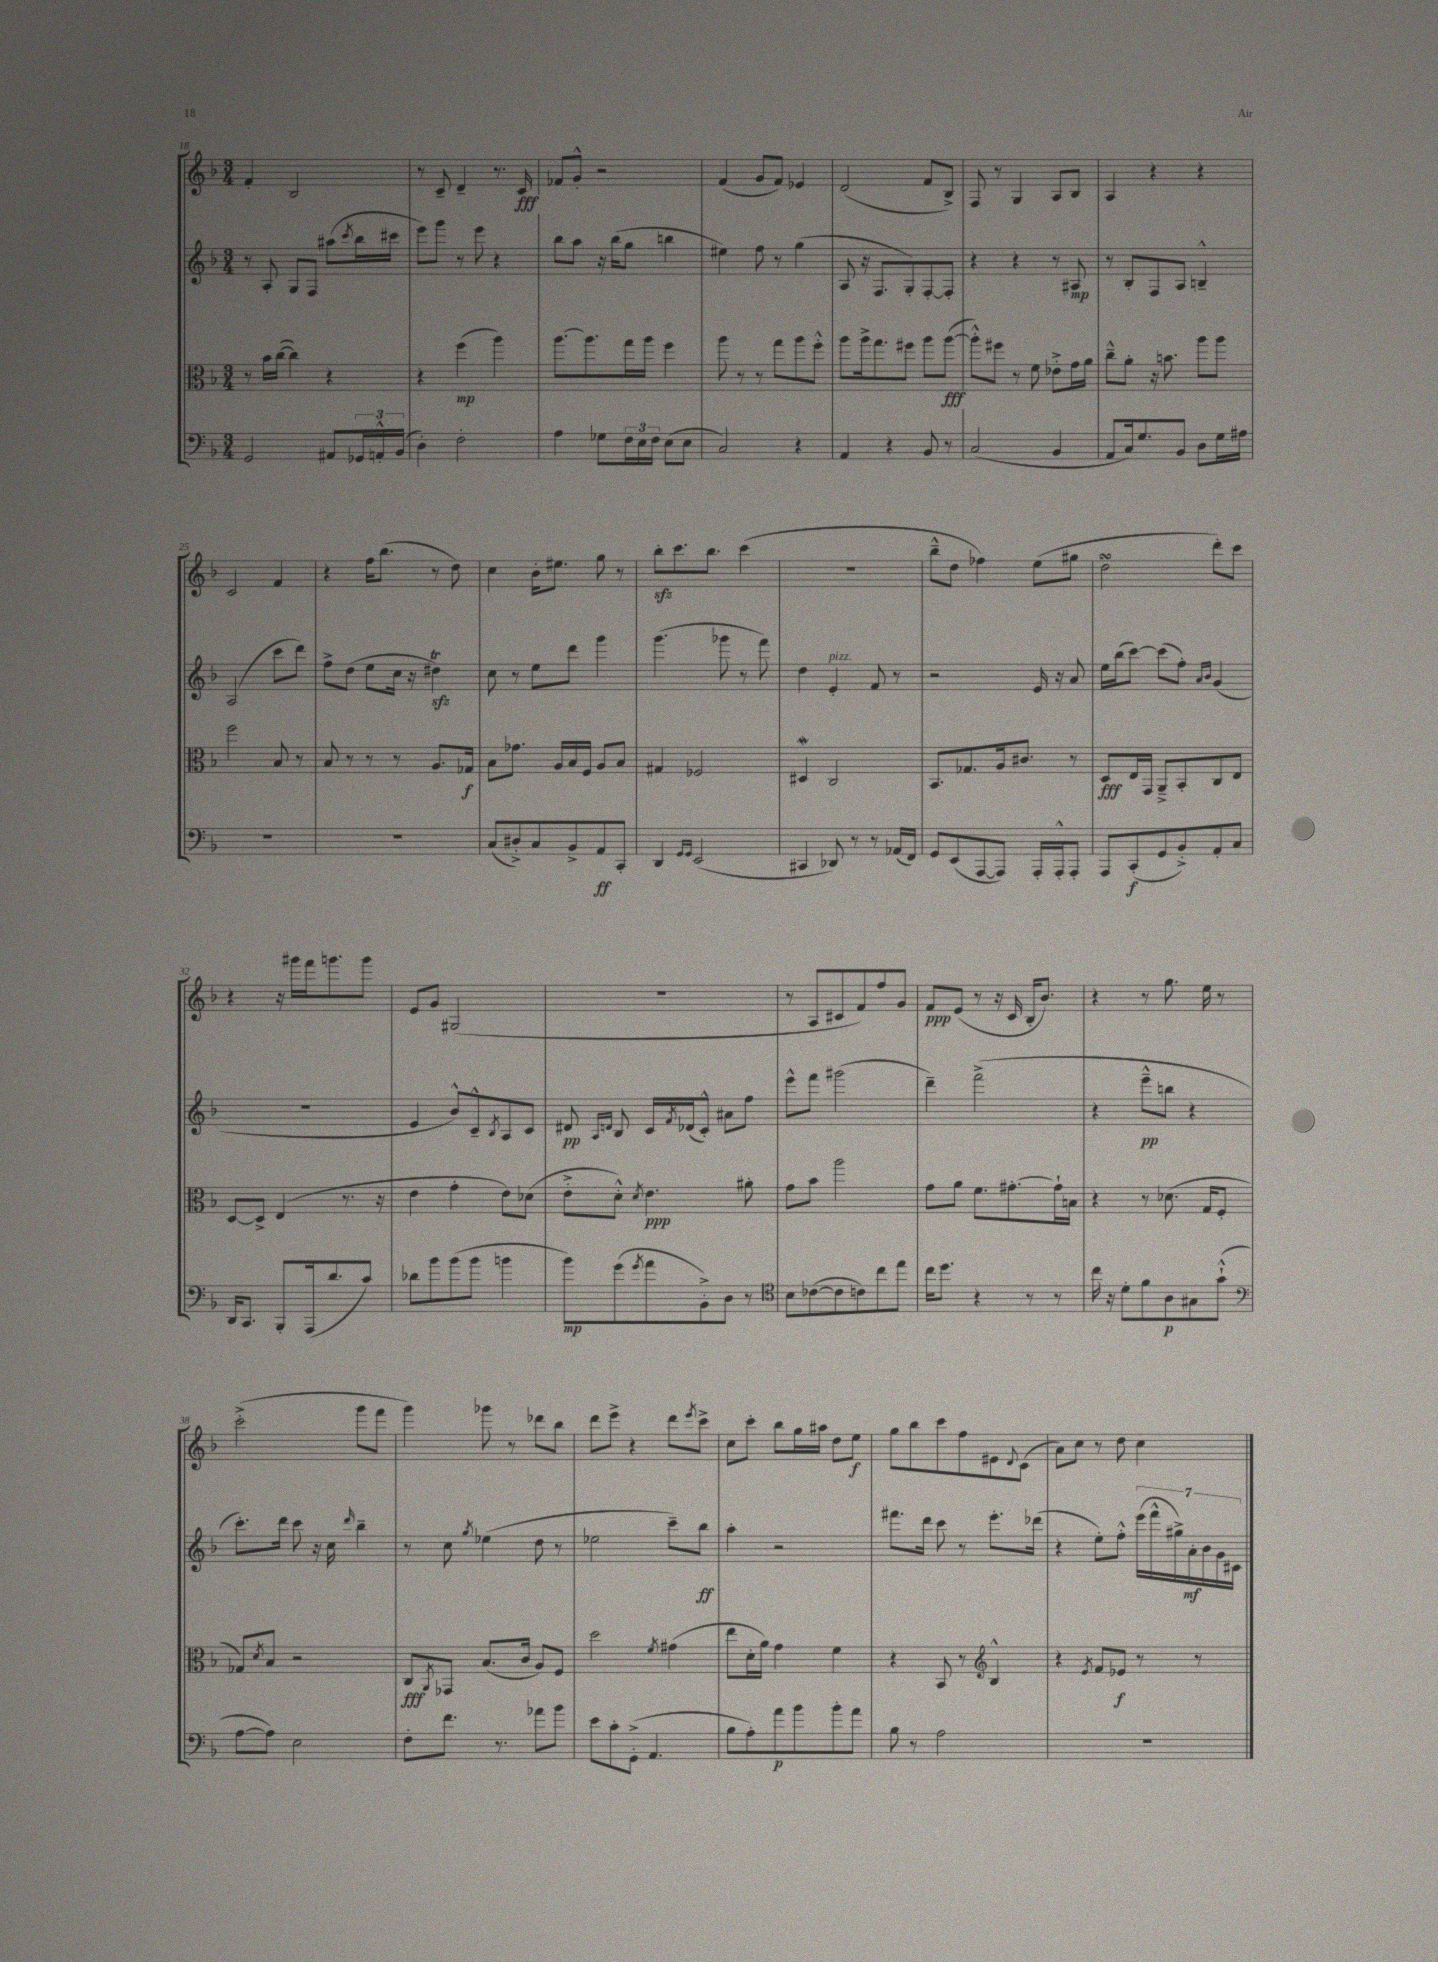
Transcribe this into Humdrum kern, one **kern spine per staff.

**kern	**kern	**kern	**kern
*staff4	*staff3	*staff2	*staff1
*clefF4	*clefC3	*clefG2	*clefG2
*k[b-]	*k[b-]	*k[b-]	*k[b-]
*M3/4	*M3/4	*M3/4	*M3/4
2GG	8r	8r	4f'
.	16b-	8A'	.
.	([16cc	.	.
.	4cc])	8G	2B-
.	.	8F	.
8AA#	4r	(8aa#	.
.	.	8qccc	.
24GG-	.	16bb-	.
24AA'^^	.	.	.
.	.	16ccc#	.
(24BB-	.	.	.
=	=	=	=
4D')	4r	8eee)	8r
.	.	8ggg	8c~
2F'	(4ff	8r	4d~
.	.	8eee	.
.	4aa)	4r	8.r
.	.	.	16c
=	=	=	=
4A	[8.aa	8bb-	8f-
.	.	8aa	8g'^^
.	8.aa]	.	.
8G-	.	16r	2r
.	.	(16bb-	.
24F	16gg	8gg	.
24E	.	.	.
.	16aa	.	.
24F	.	.	.
(8E	4ff	4bb	.
8E	.	.	.
=	=	=	=
2C)	8aa	4ee#)	(4f
.	8r	.	.
.	8r	8ff	8g
.	8gg	8r	8f)
4r	8aa	(4gg	4e-
.	8ff'^^	.	.
=	=	=	=
4AA	8aa	8A	(2d
.	16aa^	16r	.
.	8.gg	8.F	.
4r	.	.	.
.	8ff#	8G')	.
8BB-	8aa	[8F'	8f
8r	([8aa	8F']	8B-^)
=	=	=	=
(2C	8aa'^^])	4r	8F
.	8ff#	.	8r
.	8r	4r	4G
.	8f	.	.
4BB-	8e-'^	8r	8A
.	16g	8A#	8B-
.	16a	.	.
=	=	=	=
8AA	8cc~^^	8r	4A
16C)	8a'	8B-'	.
8.G	.	.	.
.	16r	8F	4r
.	8.b	.	.
8BB-	.	8A	.
8D	8aa	4B~^^	4r
16G	8aa	.	.
16A#	.	.	.
=	=	=	=
2.r	2ff	(2A	2c
.	8B-	8ccc	4f
.	8r	8ddd)	.
=	=	=	=
2.r	8B-	8ff^	4r
.	8r	(8dd	.
.	8r	8ee	16ff
.	.	.	(8.bb-
.	8r	16cc	.
.	.	16r	.
.	8.A	4dd#)	8r
.	.	.	8dd)
.	16G-	.	.
=	=	=	=
(8C	8B-	8cc	4cc
8D#'^)	8.g-	8r	.
8C	.	8ee	16b-'
.	16A	.	8.ee#
8BB-^	16B-	8ddd	.
.	16F	.	.
8AA	8A	4ggg	8gg
8CC'	8B-	.	8r
=	=	=	=
4DD	4G#	(4.ggg	8bb-'
.	.	.	8.ccc
16qqGG	.	.	.
16qqGG	.	.	.
(2EE	2F-	.	.
.	.	.	8.bb-
.	.	8ggg-	.
.	.	8r	(4ccc
.	.	8fff)	.
=	=	=	=
4CC#	4D#	4dd	2.r
8DD-)	2C	4e'	.
8r	.	.	.
8r	.	8f	.
(16AA-	.	8r	.
16FF)	.	.	.
=	=	=	=
8GG	8.BB-	2r	8bb-~^^
(8EE	.	.	8dd
.	8.G-	.	.
[8AAA	.	.	4ff-)
8AAA])	16A	.	.
.	8.c#	.	.
16AAA'	.	16e	(8ee
16AAA'^^	.	16r	.
8AAA'	8r	8a	8gg#
=	=	=	=
8AAA	8D	16ee	2dd
.	.	(16bb-	.
(8CC'	16E	[8ccc)	.
.	16GG	.	.
8GG	8AA~^	(8ccc]	.
8BB-'^)	8BB-'	8ff')	.
.	.	16qqa	.
.	.	16qqb-	.
8AA'	8C	(4g	8ddd')
8C	8E	.	8ccc
=	=	=	=
16DD	[8D	2.r	4r
8.CC	.	.	.
.	8D^]	.	.
8BBB-'	(4E	.	16r
.	.	.	16ggg#
(16AAA	.	.	16fff
8.d	.	.	8.ggg
.	8.r	.	.
8c)	.	.	8ggg
.	16r	.	.
=	=	=	=
8d-	4e	4e	8e
8b-	.	.	8g
(8b-	4g'	8b-^^)	(2G#
8b-	.	8c~^^	.
.	.	8qB-	.
4b	8e)	8A	.
.	(8d-	8c	.
=	=	=	=
8b-)	8e'^	8d#	2.r
.	.	16qqA	.
.	.	16qqd	.
(8g	8d'^^)	8B-	.
8qg	8qd	.	.
8a	4.e	16c	.
.	.	8qf	.
.	.	(16d-	.
8BB-'^)	.	8c'^^)	.
8D	.	8a#	.
8r	8a#'	8ff	.
=	=	=	=
*clefC4	*	*	*
8B-	8g	8eee^^	8r
([8c-	8b-	8fff	8A
8c-]	2aa	(2ggg#	8c#
8c)	.	.	8f)
8cc	.	.	8ff
8ee	.	.	8g
=	=	=	=
16cc	8g	4ddd~)	8f
8.dd	.	.	.
.	8a	.	(8e
4r	8.f	(2fff^	8r
.	.	.	16r
.	[8.g#'	.	16c
8r	.	.	16B-'
.	.	.	8.b-)
8r	16g#`]	.	.
.	16B	.	.
=	=	=	=
16cc	4r	4r	4r
16r	.	.	.
8d'	.	.	.
8f	8r	8eee~^^	8r
8A	(8.d-	8bb	8.gg
8G#	.	4r	.
.	16G	.	16ee
(8g`^^	8F'	.	8r
=	=	=	=
*clefF4	*	*	*
[8A	8G-)	8.ccc')	(2ccc'^
.	8qd	.	.
8A])	8B-	.	.
.	.	16ddd	.
2E	2r	8ccc	.
.	.	16r	.
.	.	16cc	.
.	.	16qqddd	.
.	.	4bb-~	8ggg
.	.	.	8fff
=	=	=	=
8F'	8C	8r	4ggg)
.	8qAA	.	.
8.f	8GG-	8cc	.
.	.	8qgg	.
.	(8.B-	(4ee-	8ggg-
8.r	.	.	.
.	.	.	8r
.	16c	.	.
8a-	8A)	8dd	8ddd-
8b-	8F	8r	8bb-
=	=	=	=
8e	2dd	2ee-	8ddd
8c'	.	.	8eee^
(8GG'^	.	.	4r
4.AA	.	.	.
.	8qf	.	.
.	(4g#	8ccc~)	8ddd
.	.	.	8qeee
.	.	8bb-	8ccc^
=	=	=	=
8B-	8ee	4aa'	8cc
8A')	16d'	.	8ccc'
.	16a)	.	.
8a	4g	2r	8bb-
8b-	.	.	16gg
.	.	.	16aa#
8b-'	4f	.	8dd
8a	.	.	8ee
=	=	=	=
8B-	4r	8.fff#	8gg
8r	.	.	8bb-
.	.	16ddd	.
2A	8BB-	8ccc	8ccc
.	8r	8r	8ff
*	*clefG2	*	*
.	4B-^^	8.eee'	8e#
.	.	.	8qqd
.	.	.	(8c
.	.	(16ddd-	.
=	=	=	=
2.r	4r	4r	8a)
.	.	.	8cc
.	8qe	.	.
.	8f	8ee')	8r
.	8e-	8ff'^^	8dd
.	8r	(28eee	4cc
.	.	28fff^^	.
.	.	28gg#^)	.
.	.	28a'	.
.	8r	.	.
.	.	28b-	.
.	.	28g	.
.	.	28c#	.
==	==	==	==
*-	*-	*-	*-
